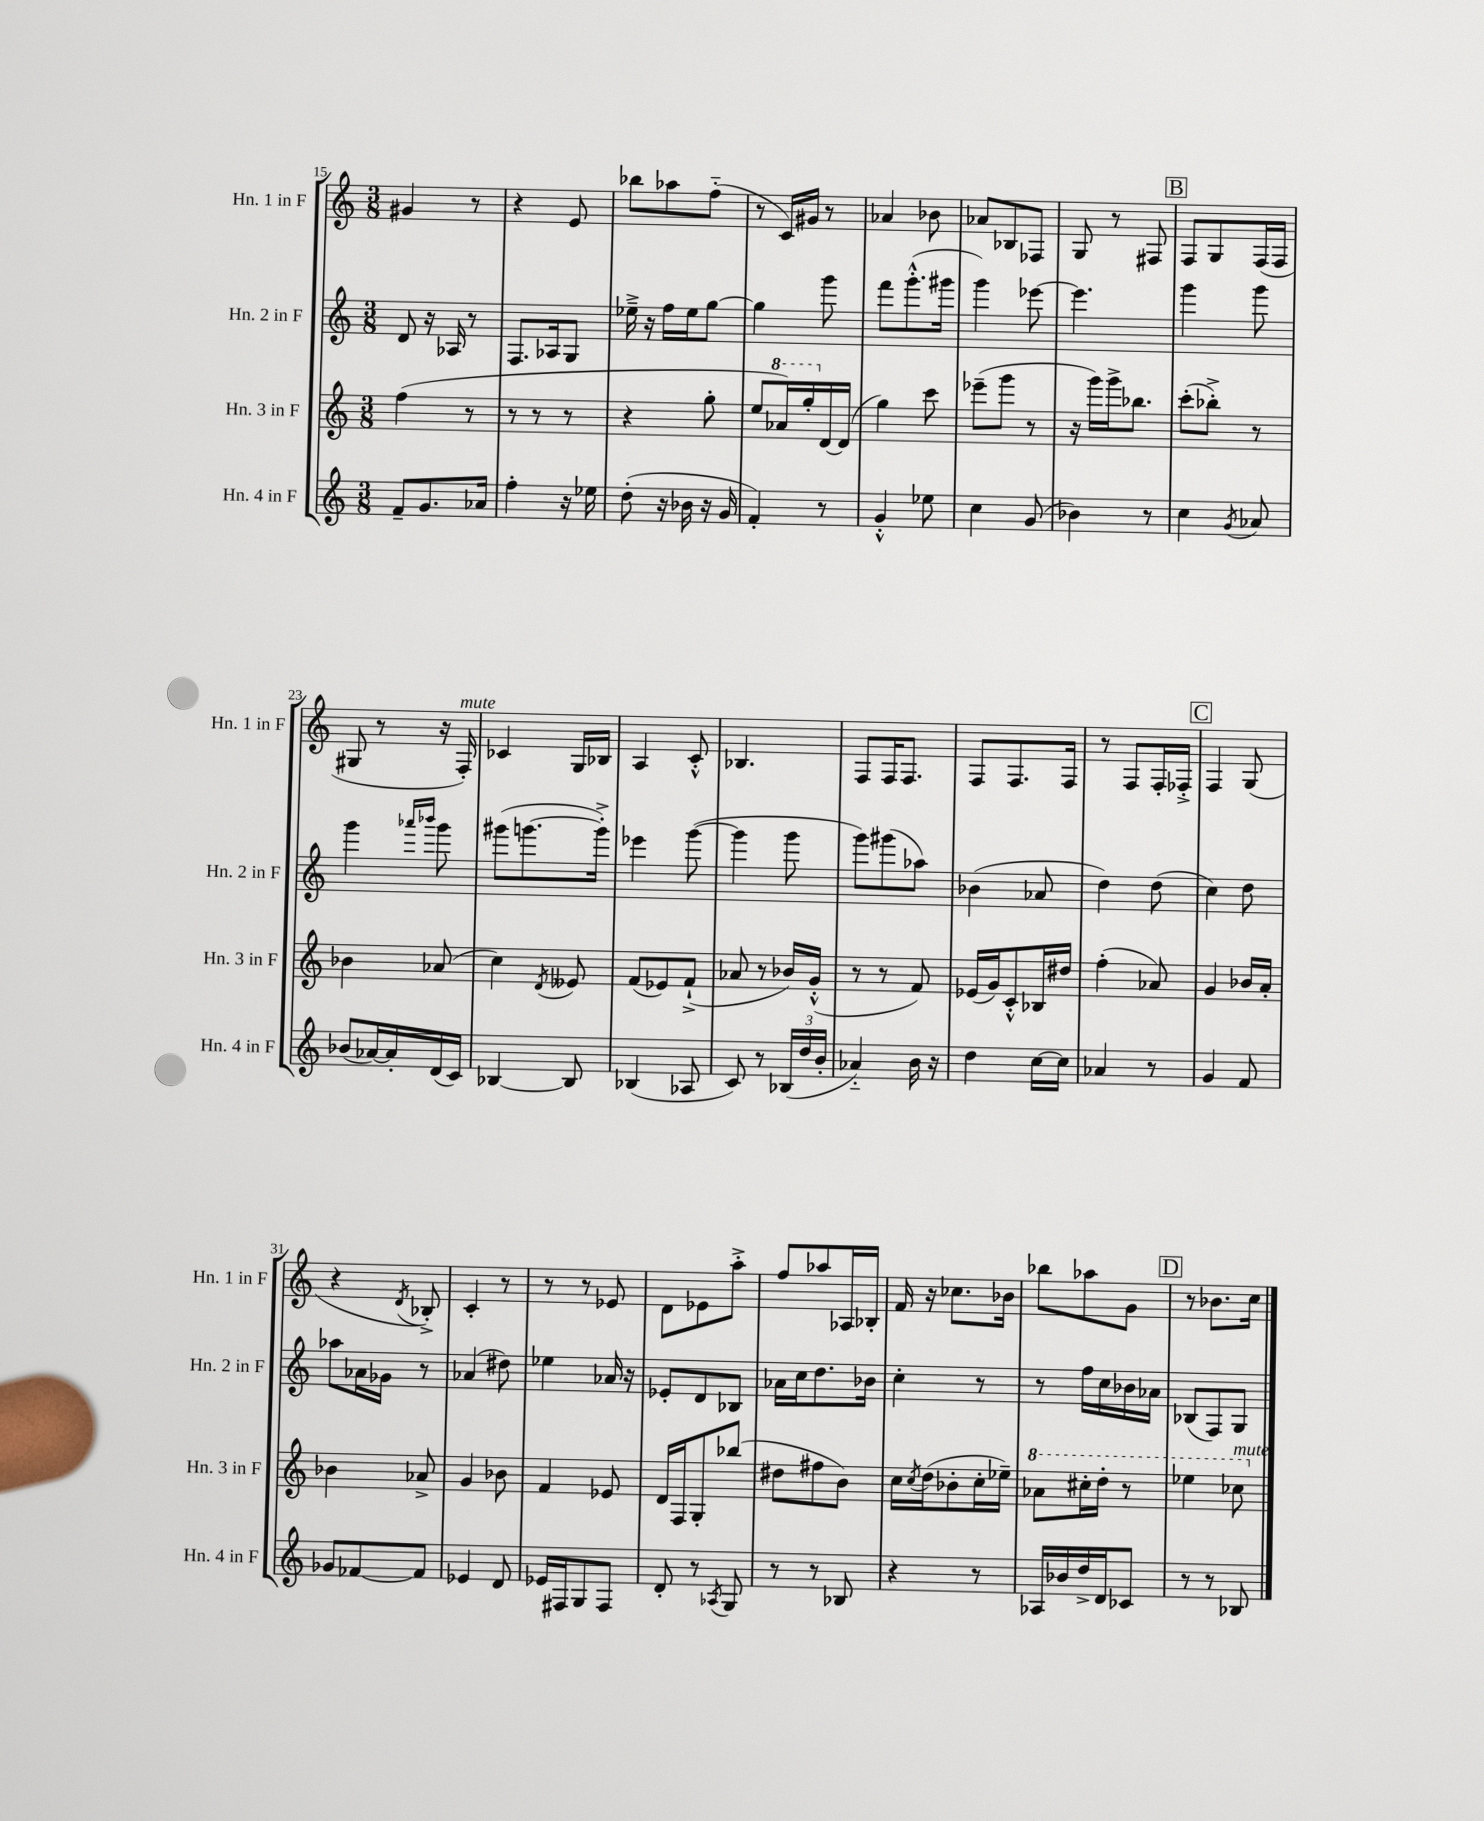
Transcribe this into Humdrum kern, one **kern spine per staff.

**kern	**kern	**kern	**kern
*staff4	*staff3	*staff2	*staff1
*clefG2	*clefG2	*clefG2	*clefG2
*k[]	*k[]	*k[]	*k[]
*M3/8	*M3/8	*M3/8	*M3/8
8f~	(4ff	8d	4g#
8.g	.	16r	.
.	.	16A-	.
.	8r	8r	8r
16a-	.	.	.
=	=	=	=
4ff'	8r	8.F	4r
.	8r	.	.
.	.	16A-	.
16r	8r	8G	8e
16ee-	.	.	.
=	=	=	=
(8dd'	4r	16ee-~^	8bb-
.	.	16r	.
16r	.	16ff	8aa-
16b-	.	16ee-	.
16r	8gg'	[8gg	(8ff'~
16g	.	.	.
=	=	=	=
4f')	8ee	4gg]	8r
.	16aa-)	.	16c)
.	16ggg'	.	16g#
8r	[16d	8ggg	8r
.	(16d]	.	.
=	=	=	=
4g'^^	4gg)	8fff	4a-
.	.	(8.ggg'^^	.
8ee-	8ccc	.	8b-
.	.	16ggg#	.
=	=	=	=
4cc	(8eee-~	4ggg)	8a-
.	8ggg	.	8B-
(8g	8r	[8eee-	8F-
=	=	=	=
4b-)	16r	4.eee-]	8G
.	16ggg)	.	.
.	16ggg^	.	8r
.	8.bb-	.	.
8r	.	.	8F#
=	=	=	=
4cc	(8ccc'	4ggg	8F
.	8bb-'^)	.	8G
8qg	.	.	.
8a-	8r	8ggg	(16F
.	.	.	16F
=	=	=	=
(8b-	4b-	4ggg	8G#
[16a-)	.	.	8r
16a-']	.	.	.
.	.	16qqaaa-	.
.	.	16qqbbb-	.
(16d	(8a-	8ggg	16r
16c)	.	.	16F')
=	=	=	=
[4B-	4cc)	(8ggg#	4c-
.	.	[8.ggg	.
.	8qd	.	.
8B-]	8e--	.	16G
.	.	16ggg'^])	16B-
=	=	=	=
(4B-	(8f	4eee-	4A
.	8e-)	.	.
8A-	(8f`^	([8ggg	8c'^^
=	=	=	=
8c)	8a-	4ggg]	4.B-
8r	8r	.	.
(24B-	16b-)	8ggg	.
24dd	.	.	.
.	(16g'^^	.	.
24b'	.	.	.
=	=	=	=
4a-'~)	8r	8ggg)	8F
.	8r	(8ggg#	16F
.	.	.	8.F
16b	8f)	8aa-)	.
16r	.	.	.
=	=	=	=
4dd	(16e-	(4b-	8F
.	16g)	.	.
.	8c'^^	.	8.F
[16cc	16B-	8a-	.
16cc]	16dd#	.	16F
=	=	=	=
4a-	(4ff'	4dd)	8r
.	.	.	8F
8r	8a-)	(8dd	16F'
.	.	.	16F-'^
=	=	=	=
4g	4g	4cc)	4F
8f	16b-	8dd	(8G
.	16a'	.	.
=	=	=	=
8g-	4b-	8aa-	4r
[8f-	.	16a-	.
.	.	16g-	.
.	.	.	8qd
8f-]	8a-^	8r	8B-'^)
=	=	=	=
4e-	4g	(4a-	4c'
8d	8b-	8dd#)	8r
=	=	=	=
16e-	4f	4ee-	8r
16F#	.	.	.
8G	.	.	8r
8F#	8e-	16a-	8e-
.	.	16r	.
=	=	=	=
8d'	16d	8e-'	8d
.	16F	.	.
8r	8G'	8d	8e-
8qA-	.	.	.
8G	(8bb-	8B-	8aa'^
=	=	=	=
8r	8dd#	16a-	8ff
.	.	16cc	.
8r	8ff#	8.dd	8aa-
8B-	8b)	.	16A-
.	.	16b-	16B-'
=	=	=	=
4r	16cc	4cc'	16f
.	8qcc	.	.
.	(16dd	.	16r
.	8b-'	.	8.cc-
8r	16cc'	8r	.
.	16ee-~)	.	16b-
=	=	=	=
16A-	8aa-	8r	8bb-
16b-	.	.	.
16dd^	16ccc#'	16ff	8aa-
16d	16ddd'	16cc	.
8c-	8r	16b-	8g
.	.	16a-	.
=	=	=	=
8r	4eee-	(8B-	8r
8r	.	8F)	8.b-
8B-	8ccc-	8G	.
.	.	.	16cc
==	==	==	==
*-	*-	*-	*-
